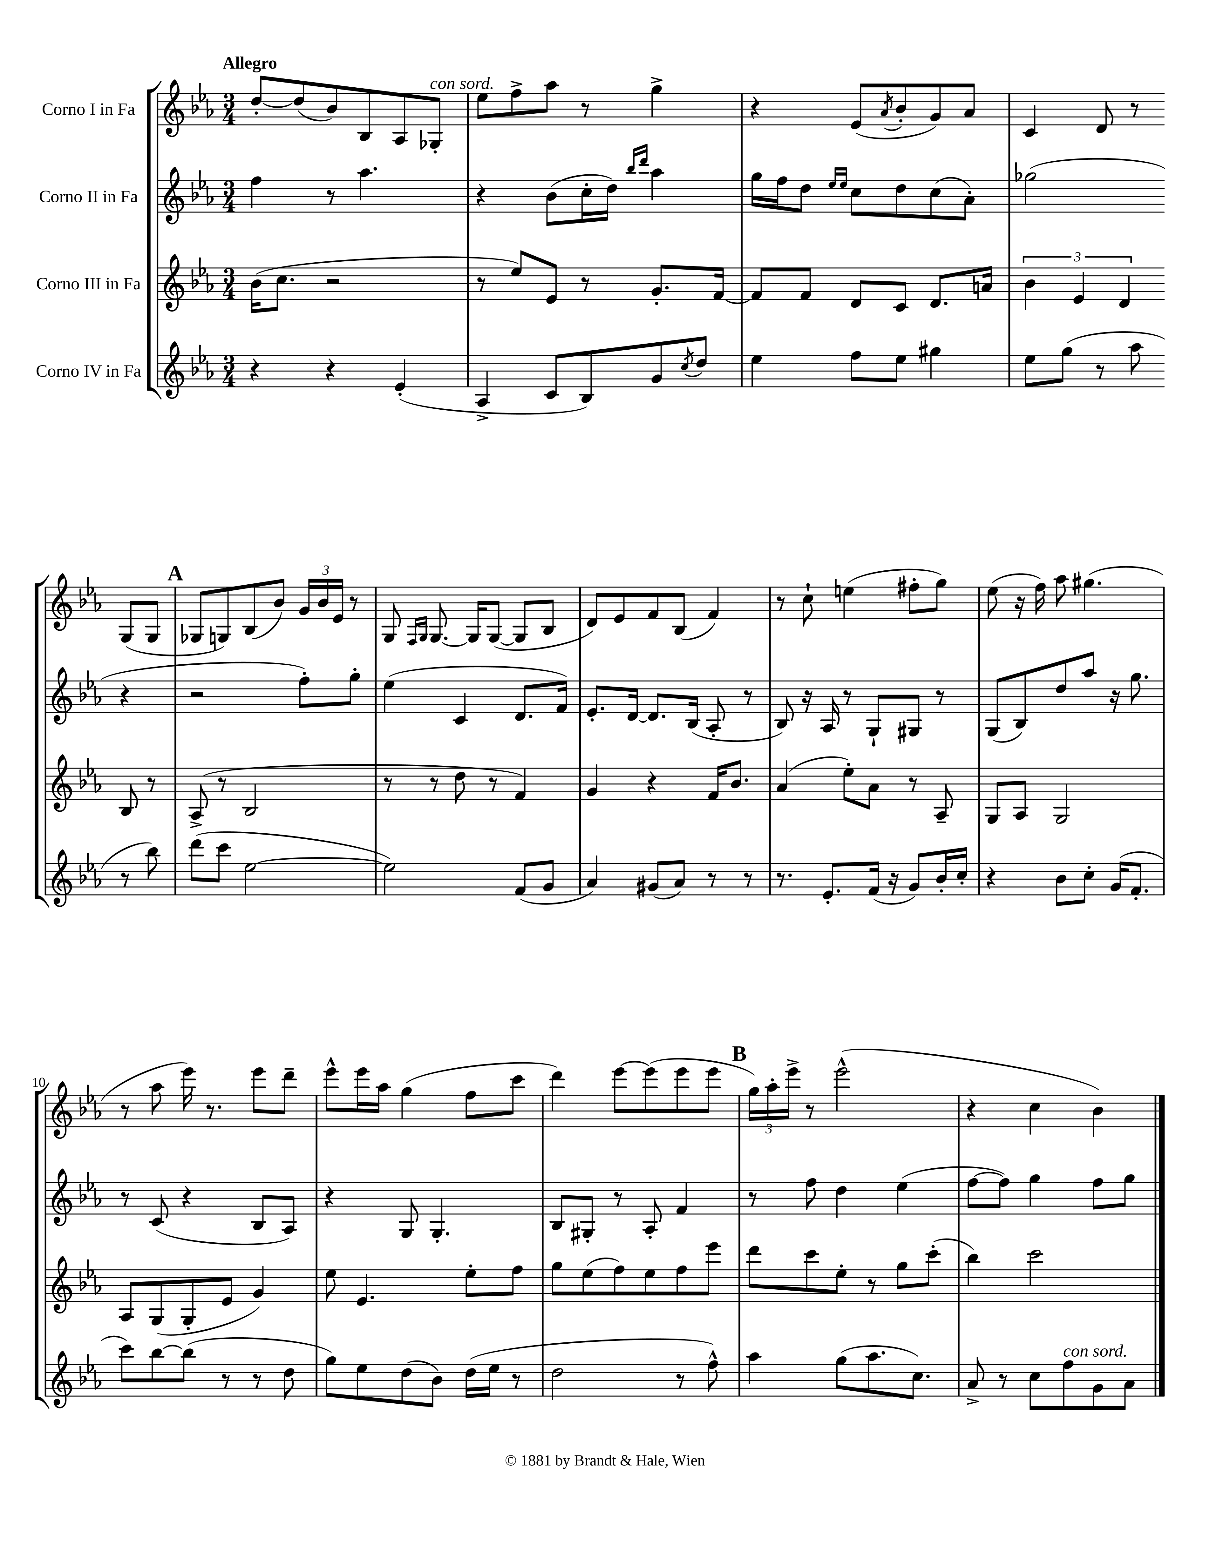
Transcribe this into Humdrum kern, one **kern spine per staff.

**kern	**kern	**kern	**kern
*part4	*part3	*part2	*part1
*staff4	*staff3	*staff2	*staff1
*I"Corno IV in Fa	*I"Corno III in Fa	*I"Corno II in Fa	*I"Corno I in Fa
*clefG2	*clefG2	*clefG2	*clefG2
*k[b-e-a-]	*k[b-e-a-]	*k[b-e-a-]	*k[b-e-a-]
*M3/4	*M3/4	*M3/4	*M3/4
=1	=1	=1	=1
!	!	!	!LO:TX:a:B:t=Allegro
4r	(16b-\KL	4ff\	[8dd'/L
.	8.cc\J	.	.
.	.	.	(8dd/]
4r	2r	8r	8b-/)
.	.	4.aa-\	8B-/
(4e-'/	.	.	8A-/
!	!	!	!LO:TX:a:i:t=con sord.
.	.	.	8G-X'/J
=2	=2	=2	=2
4A-^/	8r	4r	8ee-\L
.	8ee-/L)	.	8ff^\
8c/L	8e-/J	(8b-\L	8aa-\J
8B-/)	8r	16cc'\L	8r
.	.	16dd\JJ)	.
.	.	16qqbb-/LL	.
.	.	16qqddd/JJ	.
8g/	8.g'/L	4aa-\	4gg^\
8qcc/	.	.	.
8dd/J	.	.	.
.	[16f/Jk	.	.
=3	=3	=3	=3
4ee-\	8f/L]	16gg\LL	4r
.	.	16ff\J	.
.	8f/J	8dd\J	.
.	.	16qqee-/LL	.
.	.	16qqee-/JJ	.
8ff\L	8d/L	8cc\L	(8e-/L
.	.	.	8qa-/
8ee-\J	8c/J	8dd\	8b-'/
4gg#X\	8.d/L	(8cc\	8g/)
.	.	8a-'\J)	8a-/J
.	16an/Jk	.	.
=4	=4	=4	=4
8ee-\L	6b-\	(2gg-X\	4c/
(8gg\J	.	.	.
.	6e-/	.	.
8r	.	.	8d/
.	6d/	.	.
8aa-\	.	.	8r
8r	8B-/	4r	(8G/L
8bb-\)	8r	.	8G/J
!!LO:LB:g=z
!!LO:REH:place=s1:t=A
=5	=5	=5	=5
(8ddd\L	(8A-^/	2r	8G-X/L
8ccc\J	8r	.	8Gn/)
[2ee-\	2B-/	.	(8B-/
.	.	.	8b-/J)
.	.	8ff'\L)	24g/LL
.	.	.	24b-/
.	.	.	24e-/JJ
.	.	8gg'\J	8r
=6	=6	=6	=6
2ee-\])	8r	(4ee-\	8G/
.	.	.	16qqF/LL
.	.	.	16qqG/JJ
.	8r	.	[8.G/
.	8dd\	4c/	.
.	.	.	16G/KL]
.	8r	.	([8G/J
(8f/L	4f/)	8.d/L	8G/L]
8g/J	.	.	8B-/J
.	.	16f/Jk)	.
=7	=7	=7	=7
4a-/)	4g/	8.e-'/L	8d/L)
.	.	.	8e-/
.	.	[16d/Jk	.
(8g#X/L	4r	8.d/L]	8f/
8a-/J)	.	.	(8B-/J
.	.	(16B-/Jk	.
8r	16f/KL	8A-'/	4f/)
.	8.b-/J	.	.
8r	.	8r	.
=8	=8	=8	=8
8.r	(4a-/	8B-/)	8r
.	.	16r	8cc`\
8.e-'/L	.	16A-/	.
.	8ee-'\L)	8r	(4een\
(16f/Jk	8a-\J	8G`/L	.
16r	.	.	.
8g/L)	8r	8G#X/J	8ff#X'\L
16b-'/L	8A-~/	8r	8gg\J)
16cc'/JJ	.	.	.
=9	=9	=9	=9
4r	8G/L	(8G/L	(8ee-\
.	8A-/J	8B-/)	16r
.	.	.	16ff\)
8b-\L	2G/	8dd/	8aa-\
8cc'\J	.	8aa-/J	(4.gg#X\
(16g/KL	.	16r	.
8.f'/J	.	8.gg\	.
!!LO:LB:g=z
=10	=10	=10	=10
8ccc\L)	8A-/L	8r	8r
[8bb-\	(8G/	(8c/	8aa-\
(8bb-\J]	8G'/	4r	16eee-\)
.	.	.	8.r
8r	8e-/J	.	.
8r	4g/)	8B-/L	8eee-\L
8dd\	.	8A-/J)	8ddd~\J
=11	=11	=11	=11
8gg\L)	8ee-\	4r	8eee-^^\L
8ee-\	4.e-/	.	16eee-\L
.	.	.	16aa-\JJ
(8dd\	.	8G/	(4gg\
8b-\J)	.	4.G'/	.
(16dd\LL	8ee-'\L	.	8ff\L
16ee-\JJ	.	.	.
8r	8ff\J	.	8ccc\J
=12	=12	=12	=12
2dd\	8gg\L	8B-/L	4ddd\)
.	(8ee-\	8G#X'/J	.
.	8ff\)	8r	[8eee-\L
.	8ee-\	8A-'/	(8eee-\]
8r	8ff\	4f/	8eee-\
8ff^^\)	8eee-\J	.	8eee-\J
!!LO:REH:place=s1:t=B
=13	=13	=13	=13
4aa-\	8ddd\L	8r	24gg\LL)
.	.	.	24aa-'\
.	.	.	24eee-^\JJ
.	8ccc\	8ff\	8r
(8gg\L	8ee-'\J	4dd\	(2eee-^^\
8.aa-\	8r	.	.
.	8gg\L	(4ee-\	.
8.cc\J)	.	.	.
.	(8ccc'\J	.	.
=14	=14	=14	=14
8a-^/	4bb-\)	[8ff\L	4r
8r	.	8ff\J])	.
8cc\L	2ccc\	4gg\	4cc\
!LO:TX:a:i:t=con sord.	!	!	!
8ff\	.	.	.
8g\	.	8ff\L	4b-\)
8a-\J	.	8gg\J	.
==	==	==	==
*-	*-	*-	*-
